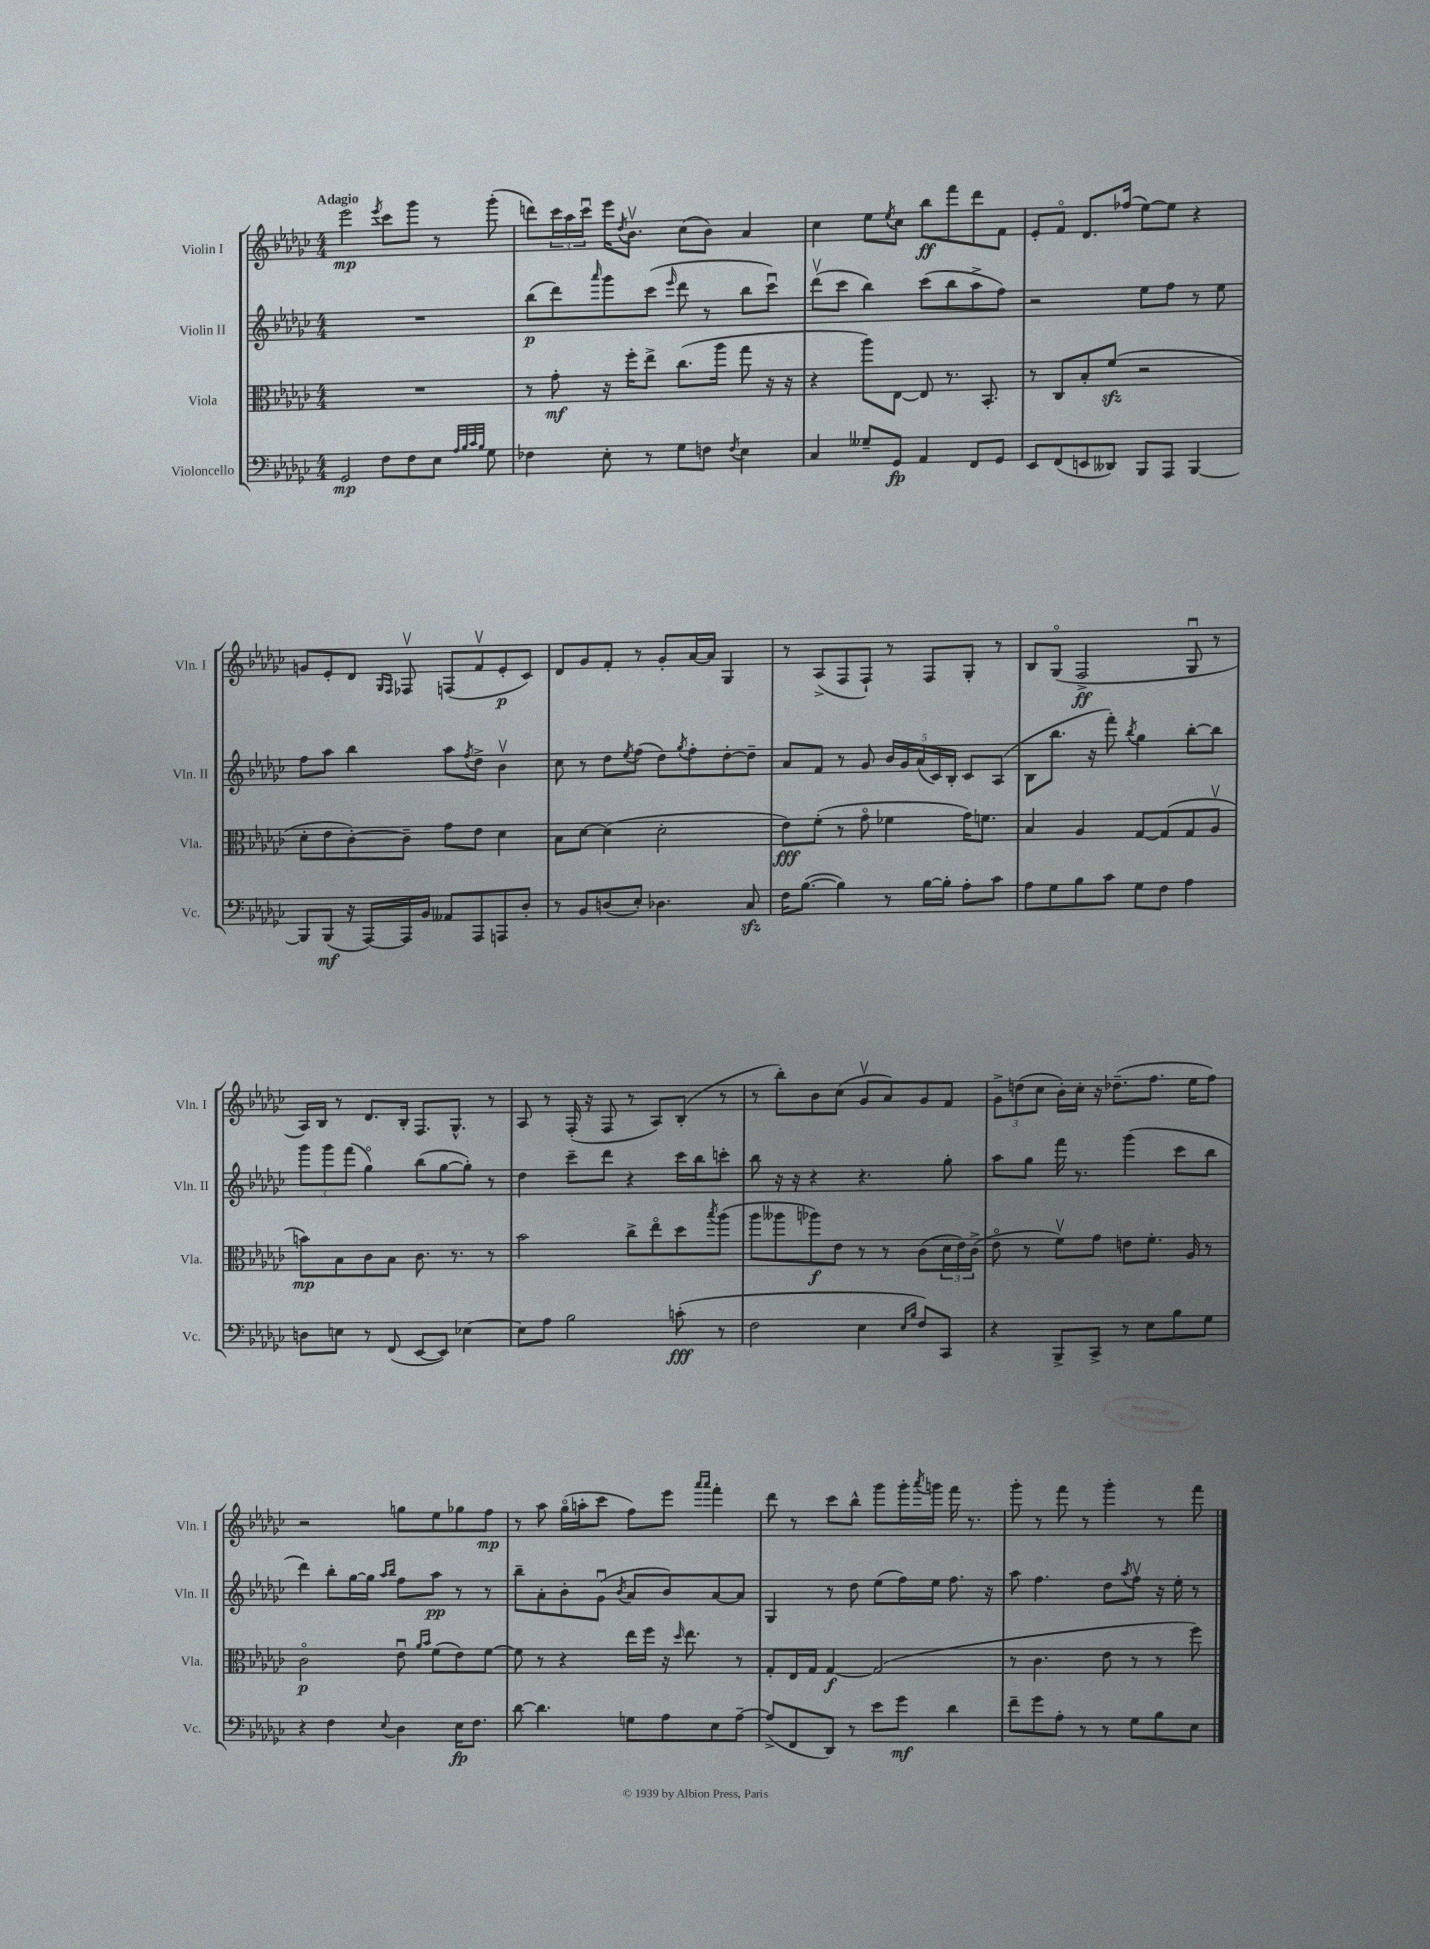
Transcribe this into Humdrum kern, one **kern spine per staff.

**kern	**dynam	**kern	**dynam	**kern	**dynam	**kern	**dynam
*part4	*part4	*part3	*part3	*part2	*part2	*part1	*part1
*staff4	*staff4	*staff3	*staff3	*staff2	*staff2	*staff1	*staff1
*I"Violoncello	*	*I"Viola	*	*I"Violin II	*	*I"Violin I	*
*I'Vc.	*	*I'Vla.	*	*I'Vln. II	*	*I'Vln. I	*
*clefF4	*	*clefC3	*	*clefG2	*	*clefG2	*
*k[b-e-a-d-g-c-]	*	*k[b-e-a-d-g-c-]	*	*k[b-e-a-d-g-c-]	*	*k[b-e-a-d-g-c-]	*
*M4/4	*	*M4/4	*	*M4/4	*	*M4/4	*
=1	=1	=1	=1	=1	=1	=1	=1
!	!	!	!	!	!	!LO:TX:a:B:t=Adagio	!
2GG-/	mp	1r	.	1r	.	2eee-\	mp
.	.	.	.	.	.	8qeee-/	.
8F\L	.	.	.	.	.	8ccc-\L	.
8F\	.	.	.	.	.	8ggg-\J	.
8E-\J	.	.	.	.	.	8r	.
32qqA-/LLL	.	.	.	.	.	.	.
32qqB-/	.	.	.	.	.	.	.
32qqc-/	.	.	.	.	.	.	.
32qqB-/JJJ	.	.	.	.	.	.	.
8G-\	.	.	.	.	.	(8ggg-'\	.
=2	=2	=2	=2	=2	=2	=2	=2
4F-X\	.	8r	.	(8bb-\L	p	8dddn\L)	.
.	.	8g-'\	mf	8ddd-\)	.	24ccc-\L	.
.	.	.	.	.	.	24aa-\	.
.	.	.	.	.	.	24ccc-u\JJ	.
.	.	.	.	16qqaaa-/	.	.	.
8E-'\	.	16r	.	8ggg-\	.	16eee-\KL	.
.	.	.	.	.	.	8qdd-/	.
.	.	16ff'\KL	.	.	.	8.b-v\J	.
8r	.	8ee-^\J	.	(8ccc-\J	.	.	.
.	.	.	.	16qqeee-/	.	.	.
8G-\L	.	(8.cc-\L	.	8ddd-\	.	(8cc-\L	.
8Fn\J	.	.	.	8r	.	8b-\J)	.
.	.	16aa-\Jk	.	.	.	.	.
8qF/	.	.	.	.	.	.	.
4E-\	.	8gg-\	.	8bb-\L	.	4a-/	.
.	.	16r	.	8ccc-u\J)	.	.	.
.	.	16r	.	.	.	.	.
=3	=3	=3	=3	=3	=3	=3	=3
4C-/	.	4r	.	(8ddd-v\L	.	4cc-\	.
.	.	.	.	8ccc-\J	.	.	.
8G--X~/L	.	8aa-\L)	.	4bb-\)	.	8ee-\L	.
.	.	.	.	.	.	8qee-/	.
8GG-/J	fp	[8E-\J	.	.	.	8cc-\J	.
4AA-/	.	8E-/]	.	(8ccc-\L	.	8bb-\L	ff
.	.	8.r	.	8bb-\	.	8fff\	.
8FF/L	.	.	.	8aa-^\	.	8ddd-\	.
.	.	8.BB-'/	.	.	.	.	.
8GG-/J	.	.	.	8ff\J)	.	8f\J	.
=4	=4	=4	=4	=4	=4	=4	=4
8EE-/L	.	8r	.	2r	.	8e-'/L	.
(8FF/	.	8C-/L	.	.	.	8f/J	.
8EEn/	.	8B-'/	.	.	.	8.d-/L	.
8DD--X/J)	.	(8fzz/J	.	.	.	.	.
.	.	.	.	.	.	(16ff-X/Jk	.
8BBB-/L	.	2r	.	8ee-\L	.	[8ee-\L)	.
8AAA-/J	.	.	.	8ff\J	.	8ee-\J]	.
[4BBB-/	.	.	.	8r	.	4r	.
.	.	.	.	8ee-\	.	.	.
!!LO:LB:g=z
=5	=5	=5	=5	=5	=5	=5	=5
8BBB-/L]	.	8d-'\L	.	8ff\L	.	8gn/L	.
(8BBB-/J	mf	8e-\	.	8aa-\J	.	8e-'/	.
16r	.	[8c-'\)	.	4bb-\	.	8d-/J	.
[16AAA-/LL)	.	.	.	.	.	.	.
.	.	.	.	.	.	16qqG-/LL	.
.	.	.	.	.	.	16qqF/JJ	.
16AAA-/]	.	8c-~\J]	.	.	.	8F-Xv/	.
16BB-/JJ	.	.	.	.	.	.	.
8AA--X/L	.	8g-\L	.	8aa-\L	.	(8Fn/L	.
.	.	.	.	8qff/	.	.	.
8AAA-/	.	8e-\J	.	8dd-^\J	.	8fv/	.
8AAAn/	.	4d-\	.	4b-v\	.	8e-'/	p
8D-'/J	.	.	.	.	.	8c-/J)	.
=6	=6	=6	=6	=6	=6	=6	=6
8r	.	8B-\L	.	8cc-\	.	8d-/L	.
8BB-/L	.	[8d-\J	.	8r	.	8g-/	.
(8Dn/	.	(4d-\]	.	8dd-\L	.	8f'/J	.
.	.	.	.	8qee-/	.	.	.
8E-'/J)	.	.	.	(8ff\J	.	8r	.
4.D-X\	.	2d-'\	.	8dd-\L)	.	8g-'/L	.
.	.	.	.	8qgg-/	.	.	.
.	.	.	.	8ff'\	.	[16a-/L	.
.	.	.	.	.	.	16a-/JJ]	.
.	.	.	.	[8dd-'\	.	4G-/	.
8C-zz/	.	.	.	8dd-~\J]	.	.	.
=7	=7	=7	=7	=7	=7	=7	=7
16F\KL	.	8e-\L)	fff	8a-/L	.	8r	.
([8.B-\J	.	.	.	.	.	.	.
.	.	(8f'\J	.	8f/J	.	(8A-^/L	.
4B-\])	.	8r	.	8r	.	8F/	.
.	.	8g-\	.	8g-/	.	8F`/J)	.
8r	.	4f-X\	.	20b-/LL	.	8r	.
.	.	.	.	20g-/	.	.	.
.	.	.	.	(20a-/	.	.	.
[16B-\LL	.	.	.	.	.	8F/L	.
.	.	.	.	20c-/)	.	.	.
16B-'\JJ]	.	.	.	.	.	.	.
.	.	.	.	20B-'/JJ	.	.	.
8A-'\L	.	16g-\KL)	.	8c-/L	.	8G-'/J	.
.	.	8.fn\J	.	.	.	.	.
8c-\J	.	.	.	(8A-/J	.	8r	.
=8	=8	=8	=8	=8	=8	=8	=8
8A-\L	.	4B-/	.	8B-\L	.	8B-/L	.
8G-\	.	.	.	8.bb-\J	.	(8G-/J	.
8B-\	.	4A-/	.	.	.	2F^/	ff
.	.	.	.	16r	.	.	.
8c-\J	.	.	.	8fff'\)	.	.	.
.	.	.	.	8qbb-/	.	.	.
8G-\L	.	[8G-/L	.	4gg-\	.	.	.
8F\J	.	(8G-/]	.	.	.	.	.
4A-\	.	8G-/	.	[8bb-'\L	.	8G-u/	.
.	.	8A-v/J	.	8bb-\J]	.	8r	.
!!LO:LB:g=z
=9	=9	=9	=9	=9	=9	=9	=9
8Dn\L	.	8bn\L)	mp	12ggg-\L	.	16A-/LL)	.
.	.	.	.	.	.	16B-/JJ	.
.	.	.	.	12ggg-\	.	.	.
8En\J	.	8B-\	.	.	.	8r	.
.	.	.	.	(12fff\J	.	.	.
8r	.	8c-\	.	4gg-\)	.	8.d-/L	.
(8FF/	.	8B-\J	.	.	.	.	.
.	.	.	.	.	.	16B-'/Jk	.
[8EE-/L	.	8.c-\	.	(8bb-\L	.	8.F/L	.
8EE-/J])	.	.	.	[8gg-\	.	.	.
.	.	8.r	.	.	.	8.G-^^/J	.
[4E-X\	.	.	.	8gg-'\J])	.	.	.
.	.	8r	.	8r	.	8r	.
=10	=10	=10	=10	=10	=10	=10	=10
8E-\L]	.	2b-\	.	4dd-\	.	8A-/	.
8A-\J	.	.	.	.	.	8r	.
2B-\	.	.	.	8ccc-~\L	.	(16F'/	.
.	.	.	.	.	.	16r	.
.	.	.	.	8ddd-\J	.	8F/	.
.	.	8cc-^\L	.	4r	.	8r	.
.	.	8ee-\	.	.	.	8A-/L)	.
(8cn'\	fff	8dd-\	.	16ccc-\LL	.	(8B-'/J	.
.	.	.	.	16bb-\J	.	.	.
.	.	8qbb-/	.	.	.	.	.
8r	.	(8aa-\J	.	8cccn'\J	.	8r	.
=11	=11	=11	=11	=11	=11	=11	=11
2F\	.	8aa-\L	.	8bb-\	.	8r	.
.	.	8aa--X\	.	16r	.	8bb-'\L)	.
.	.	.	.	16r	.	.	.
.	.	8aa-X\)	f	4r	.	8b-\	.
.	.	8e-\J	.	.	.	(8cc-\J	.
4E-\	.	8r	.	4.r	.	8g-v/L	.
.	.	8r	.	.	.	8a-/)	.
16qqE-/LL	.	.	.	.	.	.	.
16qqB-/JJ	.	.	.	.	.	.	.
8F/L)	.	(8c-\L	.	.	.	8g-/	.
8CC-/J	.	24d-\L	.	8gg-'\	.	8f/J	.
.	.	24e-\)	.	.	.	.	.
.	.	(24c-^\JJ	.	.	.	.	.
=12	=12	=12	=12	=12	=12	=12	=12
4r	.	8e-\	.	8aa-\L	.	12g-^\L	.
.	.	.	.	.	.	(12ddn\	.
.	.	8r	.	8gg-\J	.	.	.
.	.	.	.	.	.	12cc-\J	.
8BBB-^/L	.	8fv\L)	.	16fff\	.	16b-'\LL)	.
.	.	.	.	8.r	.	16cc-'\JJ	.
8CC-^/J	.	8g-\J	.	.	.	16r	.
.	.	.	.	.	.	(8.dd-X~\L	.
8r	.	8en\L	.	(4ggg-\	.	.	.
8E-\L	.	8.f'\J	.	.	.	8.ff\J	.
8B-\	.	.	.	8ccc-\L	.	.	.
.	.	16A-/	.	.	.	16ee-\KL	.
8G-\J	.	8r	.	8bb-\J	.	8ff\J)	.
!!LO:LB:g=z
=13	=13	=13	=13	=13	=13	=13	=13
4r	.	2c-\	p	4ddd-\)	.	2r	.
4F\	.	.	.	8bb-'\L	.	.	.
.	.	.	.	[16gg-\L	.	.	.
.	.	.	.	16gg-\JJ]	.	.	.
.	.	.	.	16qqaa-/LL	.	.	.
8qqE-/	.	.	.	16qqbb-/JJ	.	.	.
4D-\	.	8e-u\	.	8ff\L	.	8ggn\L	.
.	.	16qqa-/LL	.	.	.	.	.
.	.	16qqb-/JJ	.	.	.	.	.
.	.	(8f\L	.	8aa-\J	pp	8ee-\	.
16E-\KL	fp	8e-\)	.	8r	.	8gg-X\	.
8.F\J	.	.	.	.	.	.	.
.	.	[8f\J	.	8r	.	8ff\J	mp
=14	=14	=14	=14	=14	=14	=14	=14
[8d-\	.	8f\]	.	8bb-~\L	.	8r	.
4.d-\]	.	8r	.	8a-'\	.	8aa-\	.
.	.	4r	.	8b-'\	.	(16gg-\LL	.
.	.	.	.	.	.	16aan'\J	.
.	.	.	.	(8g-u\J	.	8ccc-\J	.
.	.	.	.	8qb-/	.	.	.
8Gn\L	.	16ee-\LL	.	8a-/L	.	8ff\L)	.
.	.	16ff\JJ	.	.	.	.	.
8A-\	.	16r	.	8b-/)	.	8eee-\J	.
.	.	16qqdd-/	.	.	.	.	.
.	.	8.ee-\	.	.	.	.	.
.	.	.	.	.	.	16qqaaa-/LL	.
.	.	.	.	.	.	16qqaaa-/JJ	.
8E-\	.	.	.	[8a-/	.	4fff'\	.
[8A-~\J	.	8r	.	8a-/J]	.	.	.
=15	=15	=15	=15	=15	=15	=15	=15
(8A-^/L]	.	8G-'/L	.	4G-/	.	8ddd-\	.
8FF/	.	16E-/L	.	.	.	8r	.
.	.	16G-/JJ	.	.	.	.	.
8DD-/J)	.	[4G-/	f	8r	.	8ccc-\L	.
8r	.	.	.	8dd-\	.	8bb-^^\J	.
8e-\L	.	(2G-/]	.	(8ee-\L	.	8ggg-\L	.
8g-\J	mf	.	.	16ff\L)	.	16ggg-'\L	.
.	.	.	.	.	.	8qaaa-/	.
.	.	.	.	16ee-\JJ	.	16gggn\JJ	.
4d-\	.	.	.	8.ff\	.	16fff\	.
.	.	.	.	.	.	8.r	.
.	.	.	.	16r	.	.	.
=16	=16	=16	=16	=16	=16	=16	=16
8f~\L	.	8r	.	8aa-\	.	8ggg-'\	.
8g-\	.	4.c-\	.	4.ff\	.	8r	.
8A-'\J	.	.	.	.	.	8fff\	.
8r	.	.	.	.	.	8r	.
8r	.	8e-\	.	8dd-\L	.	4ggg-'\	.
.	.	.	.	8qaa-/	.	.	.
8G-\L	.	8r	.	8ffv\J	.	.	.
8B-\	.	8r	.	16r	.	8r	.
.	.	.	.	16ee-'\	.	.	.
8E-\J	.	8ff\)	.	8r	.	8fff\	.
==	==	==	==	==	==	==	==
*-	*-	*-	*-	*-	*-	*-	*-
